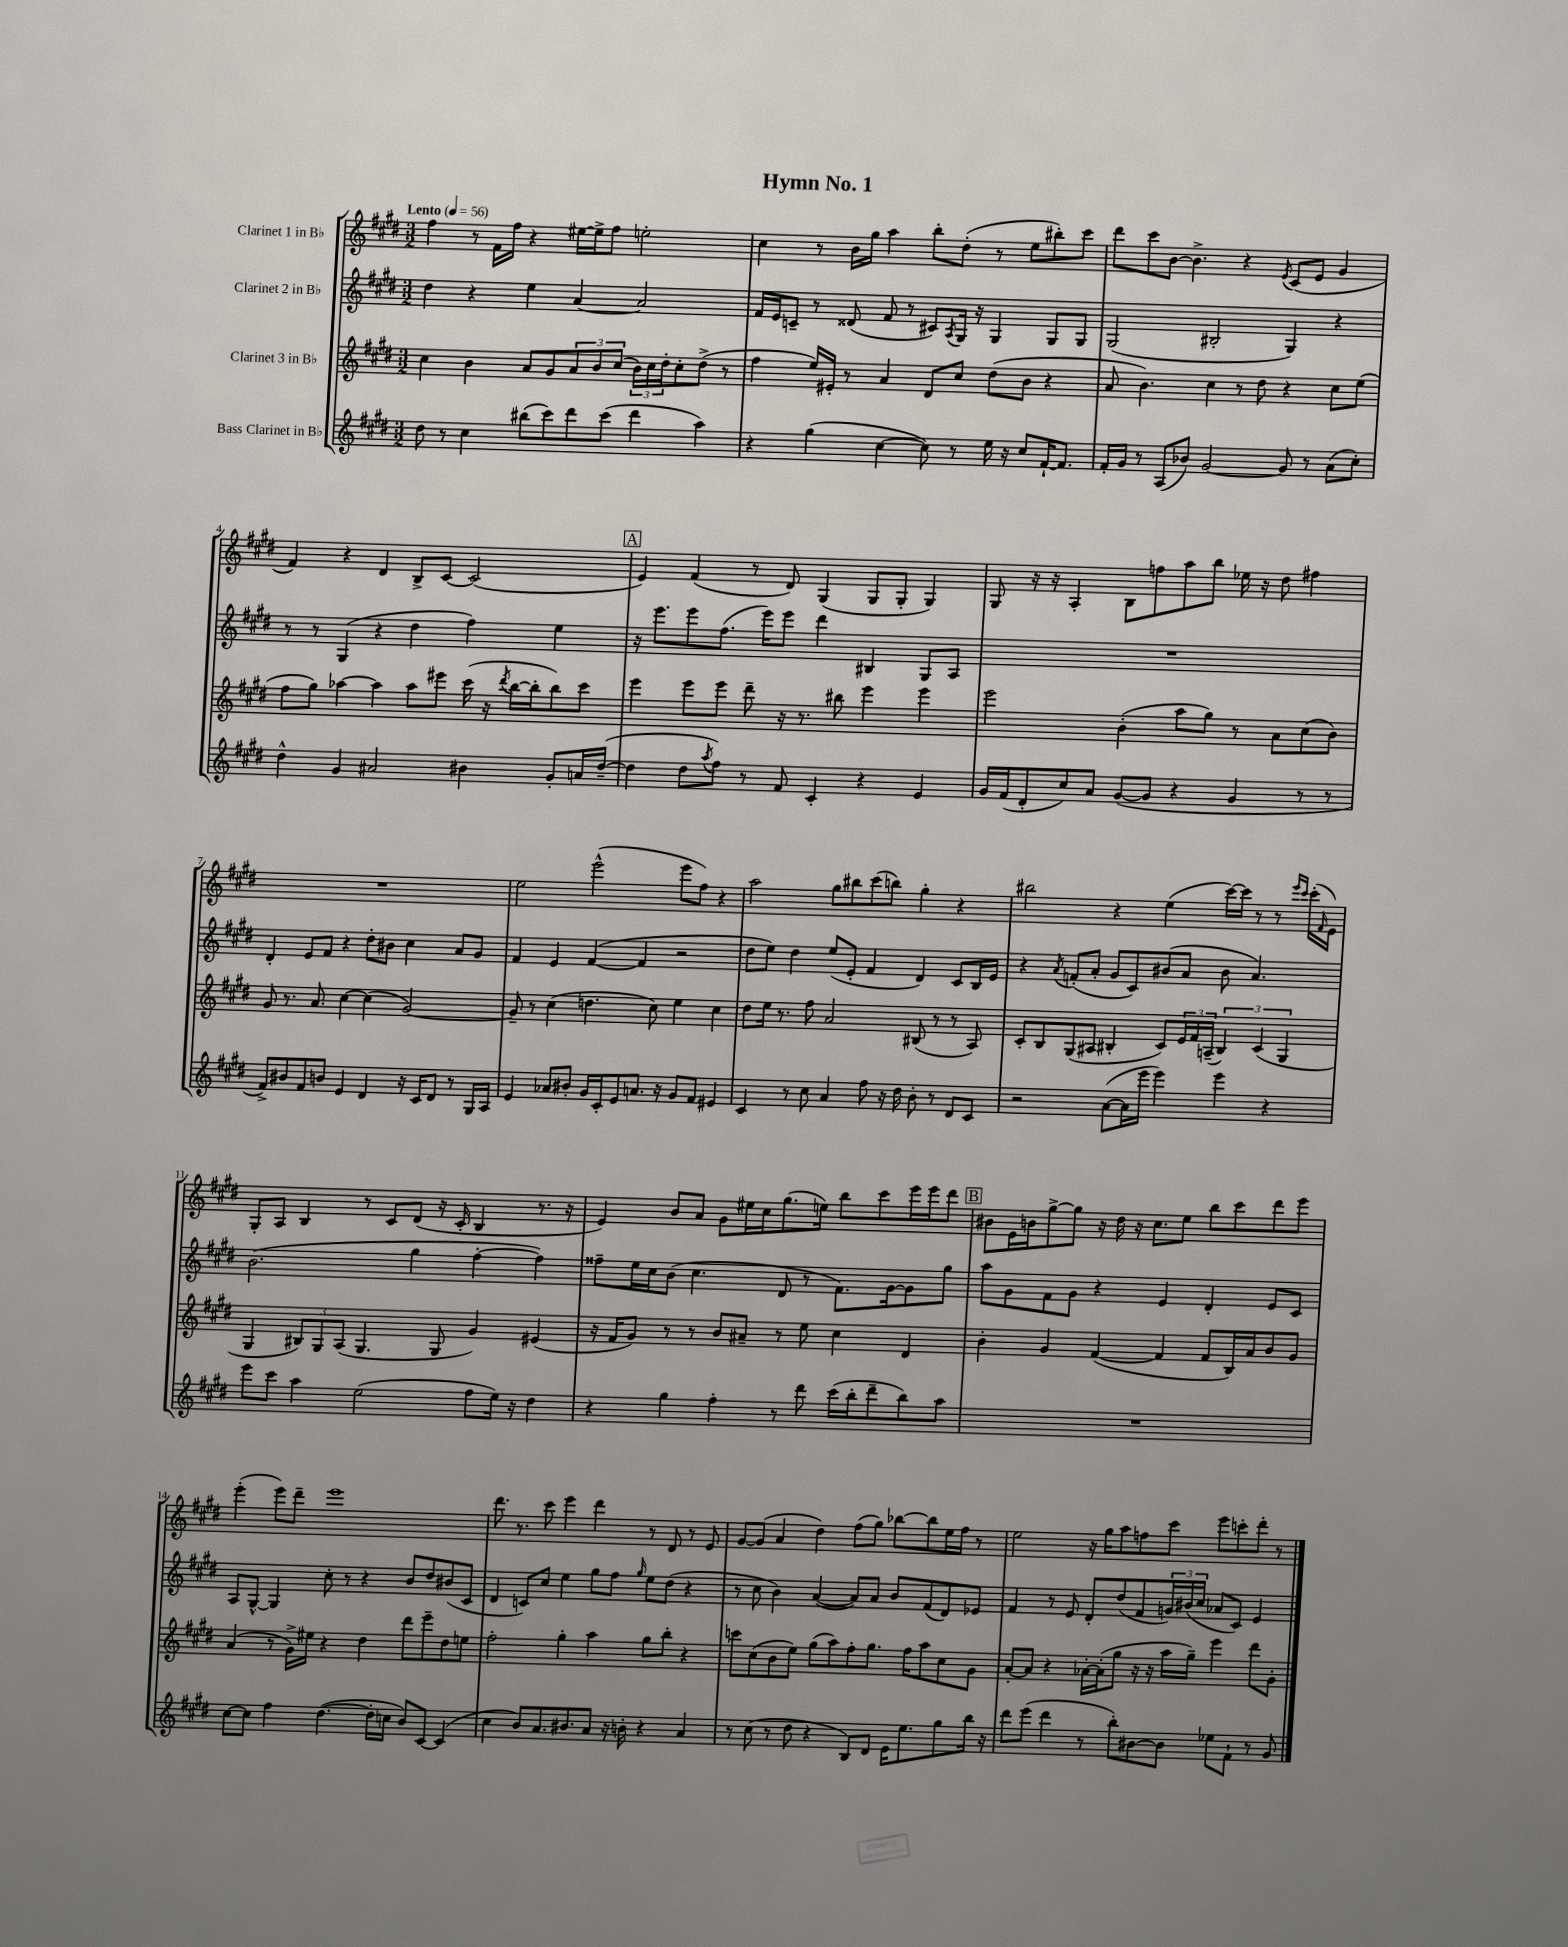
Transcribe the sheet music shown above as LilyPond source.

\header { title = "Hymn No. 1" }
<<
\new StaffGroup <<
\new Staff = "s0" \with { instrumentName = "Clarinet 1 in Bb" } {
    \clef treble \key e \major \numericTimeSignature \time 3/2 \tempo "Lento" 4 = 56
    fis''4 r8 fis'16 fis''16 r4 eis''16~ eis''16-> fis''8 e''2-. |
    cis''4 r8 b'16 gis''16 a''4 b''8-. dis''8-.( r8 e''8 bis''8-.) cis'''8 |
    dis'''8 cis'''8 b'8~ b'4.-> r4 \acciaccatura { e'8 } cis'8( e'8 gis'4 |
    fis'4) r4 dis'4 b8-> cis'8~ cis'2( |
    \mark \markup { \box "A" } e'4) fis'4( r8 dis'8) gis4( gis8 gis8-. gis4) |
    gis8 r16 r16 a4-. b8 f''8 a''8 b''8 ees''16 r16 dis''8 fis''4 |
    R1. |
    e''2 e'''2-^( e'''8 fis''8) r4 |
    a''2 gis''8 bis''8 cis'''8( b''8) gis''4-. r4 |
    bis''2 r4 e''4( cis'''16~) cis'''16 r8 r8 \grace { e'''16 cis'''16 } cis'''16-.( \grace { fis'16 } e'16) |
    gis8-. a8 b4 r8 cis'8 dis'8( r16 cis'16-. b4 r8. r16 |
    e'4) b'8 a'8 gis'8 eis''16 cis''16 gis''8.( e''16) b''8 cis'''8 e'''16 e'''16 dis'''8 |
    \mark \markup { \box "B" } bis'8 e'16 b'16 gis''8~-> gis''8 r16 dis''16 r16 cis''8. e''8 b''8 cis'''8 dis'''8 e'''8 |
    e'''4-.( e'''8) dis'''8-- e'''1 |
    dis'''8. r8. cis'''8 e'''4 dis'''4 r8 dis'8 r8 e'8 |
    gis'8~ gis'8( a'4 dis''4) fis''8( gis''8) bes''8~ bes''8 e''16 fis''16 r8 |
    e''2 r16 gis''16 a''8 f''8 cis'''8 e'''8 c'''8-. dis'''8-. r8 \bar "|." |
}
\new Staff = "s1" \with { instrumentName = "Clarinet 2 in Bb" } {
    \clef treble \key e \major \numericTimeSignature \time 3/2
    dis''4 r4 e''4 a'4~ a'2 |
    fis'16 e'16 c'8-- r8 disis'8( fis'8 r8 cis'8) \acciaccatura { a8 } gis16 r16 gis4 gis8 gis8 |
    gis2( bis2-. gis4) r4 |
    r8 r8 gis4( r4 dis''4 fis''4) e''4 |
    \mark \markup { \box "A" } r16 e'''8. e'''8 fis''8.( e'''16) e'''8 dis'''4 bis4 gis8 a8 |
    R1. |
    dis'4-. e'8 fis'8 r4 dis''8-. bis'8 cis''4 a'8 gis'8 |
    fis'4 e'4 fis'4~( fis'4 r2 |
    dis''8 e''8) dis''4 e''8( e'8-. fis'4 dis'4) cis'8 b16 e'16 |
    r4 \acciaccatura { a'8 } f'8-.( a'8-. gis'8 cis'8) bis'8( a'8 bis'8 a'4.) |
    b'2.( gis''4 fis''4~-. fis''4) |
    fisis''8-- e''16 cis''16 b'8( cis''4. dis'8 r8 fis'8.) gis'16~ gis'8 gis''8 |
    \mark \markup { \box "B" } a''8 gis'8 fis'8 gis'8 r4 e'4 dis'4-. e'8 cis'8 |
    a8 gis8~-^ gis4 cis''8-. r8 r4 b'8 dis''8 bis'8( cis'8 |
    dis'4 c'8) cis''8 e''4 gis''8 fis''8 \grace { gis''16 } e''8 dis''8( r4 |
    r8 cis''8 b'4) a'4~( a'8) a'8 b'8 fis'8( dis'8) ees'8 |
    fis'4 r8 e'8 dis'8-. dis''8( fis'8 \tuplet 3/2 { g'16) bis'16( cis''16 } aes'8 cis'8) e'4 \bar "|." |
}
\new Staff = "s2" \with { instrumentName = "Clarinet 3 in Bb" } {
    \clef treble \key e \major \numericTimeSignature \time 3/2
    cis''4 b'4 a'8 gis'8 \tuplet 3/2 { a'8 b'8 cis''8( } \tuplet 3/2 { b'16) cis''16 dis''16-. } cis''8-. dis''8->( r8 |
    fis''4 e''16) eis'16-. r8 a'4 dis'8 cis''8 dis''8( b'8 r4 |
    a'8 b'4.) cis''4 r8 dis''8 r4 cis''8 e''8( |
    fis''8 gis''8) aes''4~ aes''4 aes''8 eis'''8 cis'''16( r16 \acciaccatura { dis'''8 } b''16~ b''16-. b''8) cis'''8 |
    \mark \markup { \box "A" } e'''4 e'''8 e'''8 dis'''8-- r16 r8. bis''8 e'''4 e'''4 |
    e'''2 b'4-.( a''8 gis''8) r8 a'8 cis''8( b'8) |
    gis'8 r8. a'8. cis''4~ cis''4( gis'2~) |
    gis'8-- r8 cis''4( d''4. cis''8) e''4 cis''4 |
    dis''8 e''16 r8. fis''8 a'2 bis8( r8 r8 a8) |
    cis'8-. b8 gis8( ais8 bis4-. cis'8) \tuplet 3/2 { e'16 fis'16 a16--( } \tuplet 3/2 { bis4) cis'4( gis4 } |
    gis4 \tuplet 3/2 { bis8) gis8 a8( } gis4. gis8 gis'4) eis'4( |
    r16 fis'16 gis'8) r8 r8 b'8 ais'8-- r8 e''8 cis''4 dis'4 |
    \mark \markup { \box "B" } b'4-. gis'4 fis'4~( fis'4 fis'8 b16) a'16 b'8 gis'8 |
    a'4( r8 gis'16->) eis''16 r4 dis''4 dis'''8 e'''8-- dis''8 e''8 |
    fis''2-. gis''4-. a''4 gis''8 b''8-. r4 |
    c'''8 cis''8( b'8 e''8) gis''8( a''8) fis''8-. gis''8. fis''16 a''8 cis''8 gis'8 |
    a'8~-. a'8 r4 aes'16~-. aes'16-.( gis''8 r16 r16 a''16 gis''16--) e'''4 dis'''8 gis'8-. \bar "|." |
}
\new Staff = "s3" \with { instrumentName = "Bass Clarinet in Bb" } {
    \clef treble \key e \major \numericTimeSignature \time 3/2
    dis''8 r8 cis''4 bis''8( cis'''8) dis'''8 cis'''8( dis'''4 a''4) |
    r4 gis''4( cis''4~ cis''8) r8 e''16 r16 cis''8 fis'16~-! fis'8. |
    fis'16-. gis'16 r8 a8( bes'8) gis'2~ gis'8 r8 a'8( cis''8-.) |
    dis''4-^ gis'4 ais'2 bis'4 gis'8-. a'16 dis''16~--( |
    \mark \markup { \box "A" } dis''4 dis''8 \acciaccatura { a''8 } fis''8) r8 fis'8 cis'4-. r4 e'4 |
    gis'16 fis'16( dis'8-. cis''8) a'8 gis'8~( gis'8 r4 gis'4 r8 r8 |
    fis'8->) bis'8 fis'8 b'8 e'4 dis'4 r16 cis'16 dis'8 r8 gis16 a16 |
    e'4 aes'8 bis'8-. gis'16 cis'16-. e'8 a'8. r16 gis'8 fis'8 eis'4 |
    cis'4 r8 cis''8 a'4 fis''8 r16 dis''16 b'8-. r8 dis'8 cis'8 |
    r2 a'8~( a'16 e'''16 e'''4) e'''4 r4 |
    e'''8 cis'''8 a''4 e''2( fis''8 e''16) r16 dis''4 |
    r4 gis''4 fis''4-. r8 dis'''8 cis'''16( b''16-. dis'''8-- b''8) a''8 |
    \mark \markup { \box "B" } R1. |
    cis''8~ cis''8 fis''4 dis''4.~( dis''16-. c''16 b'8) cis'8~ cis'4( |
    cis''4 b'8) a'8. bis'8. a'8 r16 b'16-. r4 a'4 |
    r8 cis''8( r8 dis''8 r4 b8) dis'8 e'16 e''8. gis''8 b''16 r16 |
    dis'''8 e'''8( dis'''4 r8 b''8-.) bis'8~ bis'8 ees''8 fis'8-! r8 gis'8 \bar "|." |
}
>>
>>
